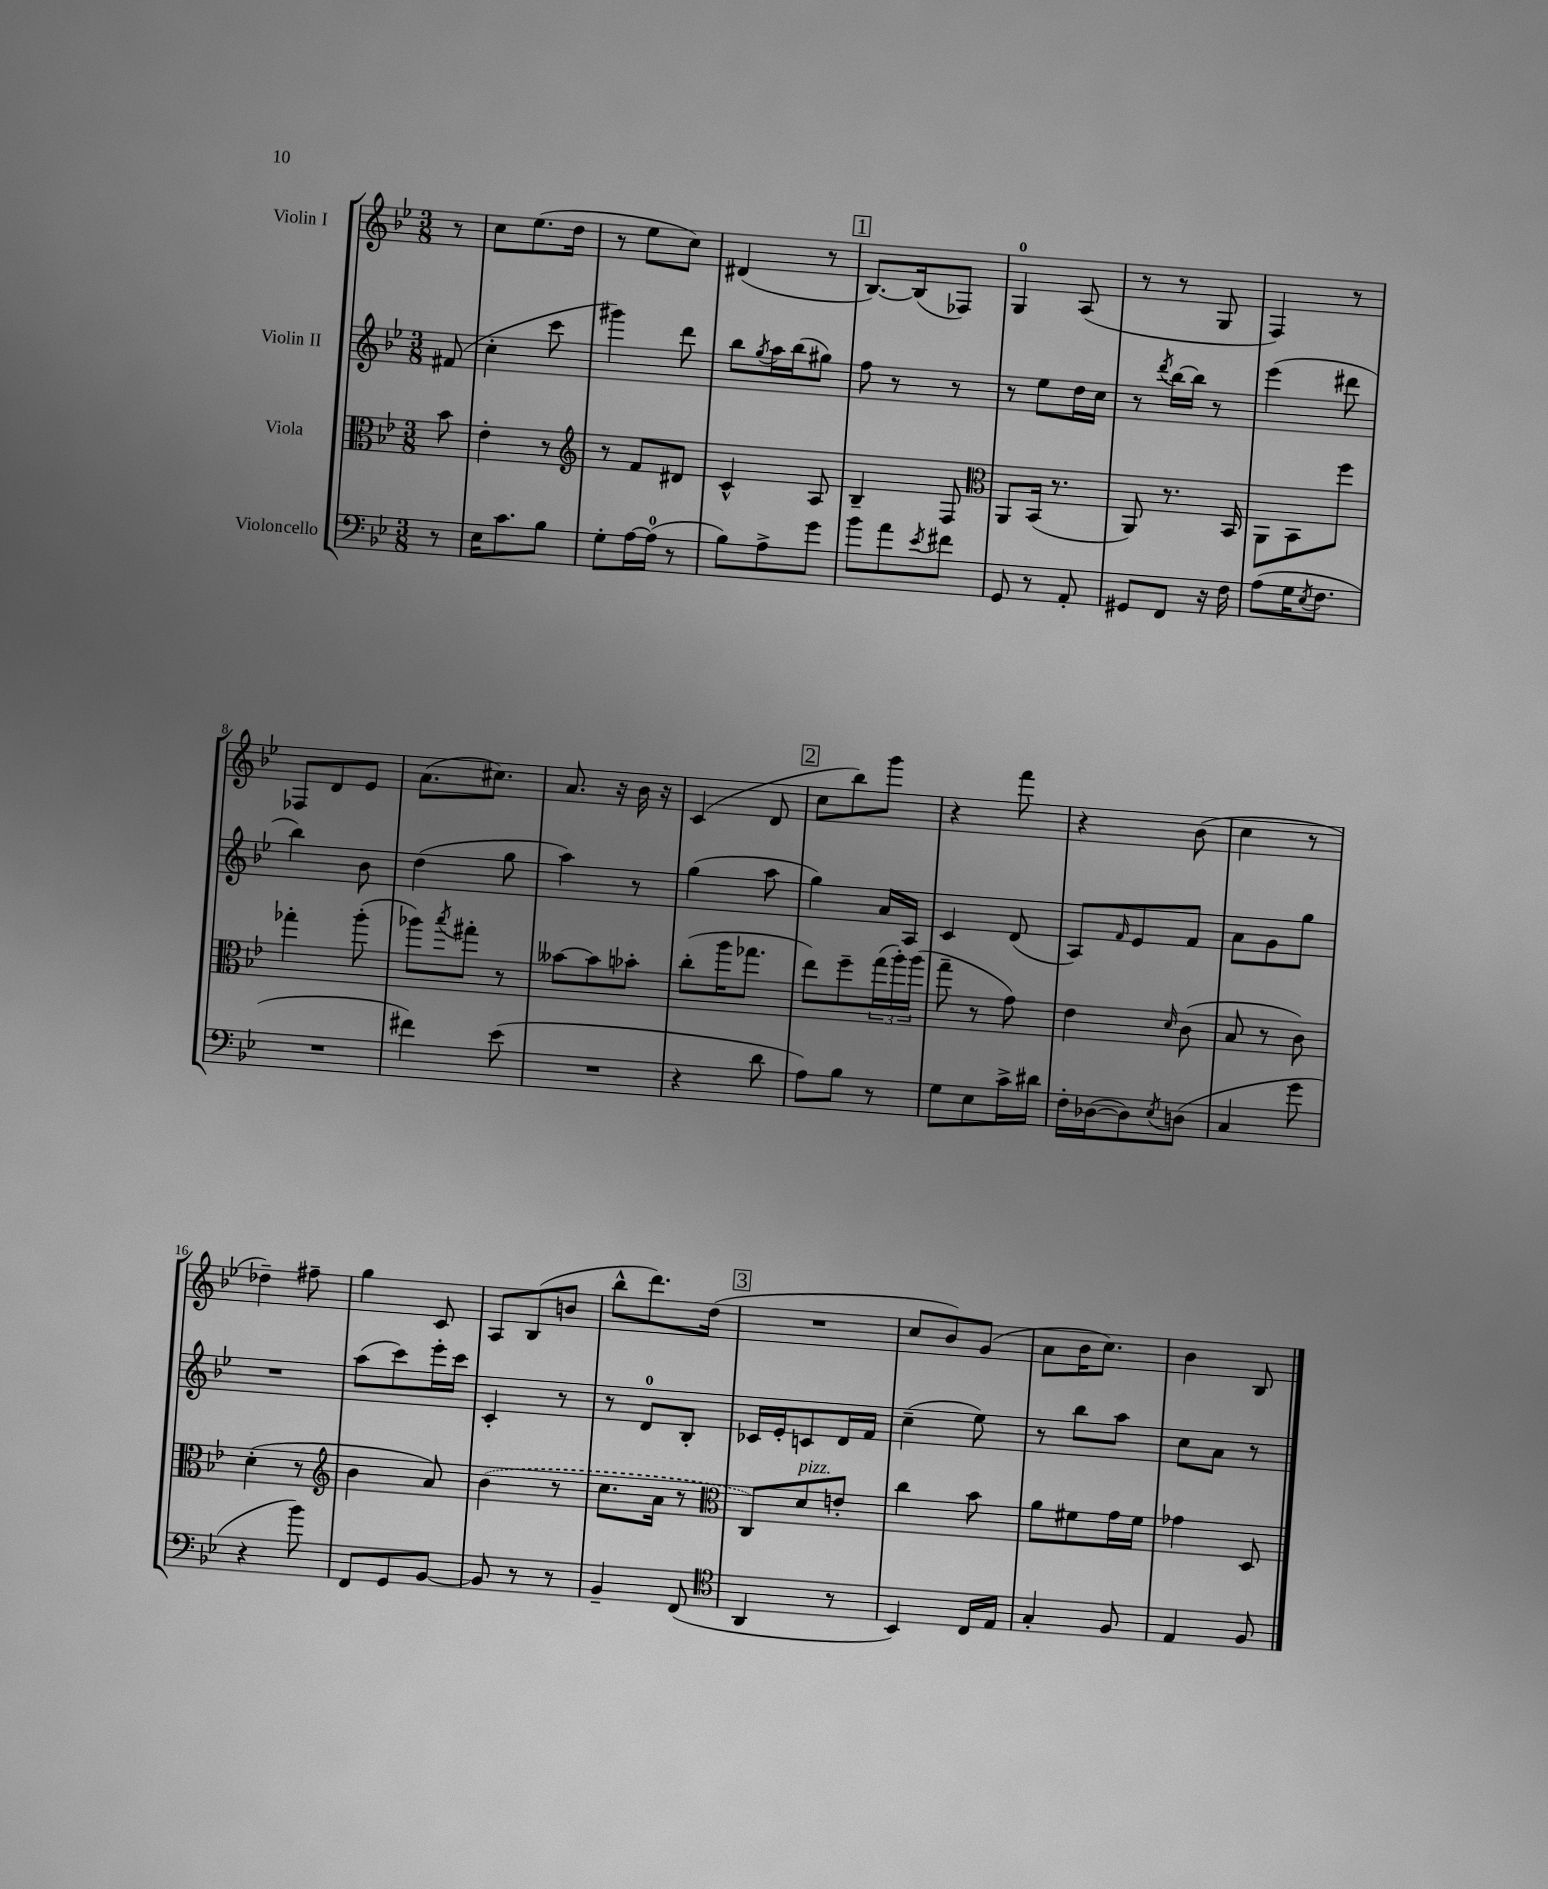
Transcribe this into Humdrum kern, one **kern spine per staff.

**kern	**kern	**kern	**kern
*staff4	*staff3	*staff2	*staff1
*clefF4	*clefC3	*clefG2	*clefG2
*k[b-e-]	*k[b-e-]	*k[b-e-]	*k[b-e-]
*M3/8	*M3/8	*M3/8	*M3/8
8r	8b-	(8f#	8r
=	=	=	=
16E-	4e-'	4cc'	8cc
8.c	.	.	.
.	.	.	(8.ee-
8B-	8r	8ccc	.
.	.	.	16dd
=	=	=	=
*	*clefG2	*	*
8G'	8r	4ggg#)	8r
[16A	8f	.	8ee-
(16A]	.	.	.
8r	8d#	8ddd	8cc)
=	=	=	=
8B-)	4c^^	8bb-	(4d#
.	.	8qgg	.
8A^	.	16aa	.
.	.	(16bb-	.
8g	8A	8gg#)	8r
=	=	=	=
8b-	4B-~	8ff	[8.B-)
8a	.	8r	.
.	.	.	(16B-]
8qe-	.	.	.
8f#	8F	8r	8F-)
=	=	=	=
*	*clefC3	*	*
8GG	8AA	8r	4G
8r	(16BB-	8ee-	.
.	8.r	.	.
8AA'	.	16dd	(8A
.	.	16cc	.
=	=	=	=
8GG#	8AA)	8r	8r
.	.	8qddd	.
8FF	8.r	[16bb-	8r
.	.	16bb-]	.
16r	.	8r	8G
16F	16BB-	.	.
=	=	=	=
(8A	8AA	(4eee-	4F)
16G	8BB-	.	.
8qE-	.	.	.
8.F	.	.	.
.	8ff	8ddd#	8r
=	=	=	=
4.r	4gg-'	4bb-)	8F-
.	.	.	8d
.	(8aa'	8b-	8e-
=	=	=	=
4f#)	8aa-)	(4dd	(8.a
.	8qbb-	.	.
.	8gg#'	.	.
.	.	.	8.cc#)
(8e-	8r	8gg	.
=	=	=	=
4.r	[8b--	4aa)	8.a
.	8b--]	.	.
.	.	.	16r
.	8b-'	8r	16b-
.	.	.	16r
=	=	=	=
4r	(8cc'	(4gg	(4c
.	16aa	.	.
.	8.gg-	.	.
8d	.	8aa	8d
=	=	=	=
8A)	8ee-)	4gg)	8cc
8B-	8ff~	.	8bb-)
8r	(24gg	16a	8ggg
.	24aa')	.	.
.	.	16A	.
.	(24aa	.	.
=	=	=	=
8G	8gg~	4c	4r
8E-	8r	.	.
16c^	8g)	(8d	8fff
16d#	.	.	.
=	=	=	=
16F'	4e-	8A)	4r
([16D-	.	.	.
.	.	16qqf	.
8D-])	.	8e-	.
8qE-	16qqd	.	.
(8D	(8c	8f	(8b-
=	=	=	=
4C	8B-	8a	4cc
.	8r	8g	.
8g	8c)	8gg	8r
=	=	=	=
4r	(4d'	4.r	4dd-~)
8b-)	8r	.	8ff#~
=	=	=	=
*	*clefG2	*	*
8FF	4b-	(8aa	4gg
8GG	.	8ccc)	.
[8BB-	8a)	16eee-'	8c
.	.	16ccc	.
=	=	=	=
8BB-]	(4b-	4c'	8A
8r	.	.	(8B-
8r	8r	8r	8b
=	=	=	=
4BB-~	8.cc	8r	8bb-^^
.	.	8d	8.ddd)
.	16a	.	.
(8FF	8r	8B-'	.
.	.	.	(16dd
=	=	=	=
*clefC4	*clefC3	*	*
4AA	8C)	16c-	4.r
.	.	16e-'	.
.	8d	8c	.
8r	8e'	16d	.
.	.	16f	.
=	=	=	=
4BB-)	4cc	(4cc~	8cc
.	.	.	8b-)
16C	8b-	8ee-)	(8g
16E-	.	.	.
=	=	=	=
4G'	8a	8r	8a
.	8f#	8bb-	16b-
.	.	.	8.cc)
8F	16g	8aa	.
.	16f#	.	.
=	=	=	=
4E-	4g-	8cc	4b-
.	.	8a	.
8F	8D	8r	8B-
==	==	==	==
*-	*-	*-	*-
